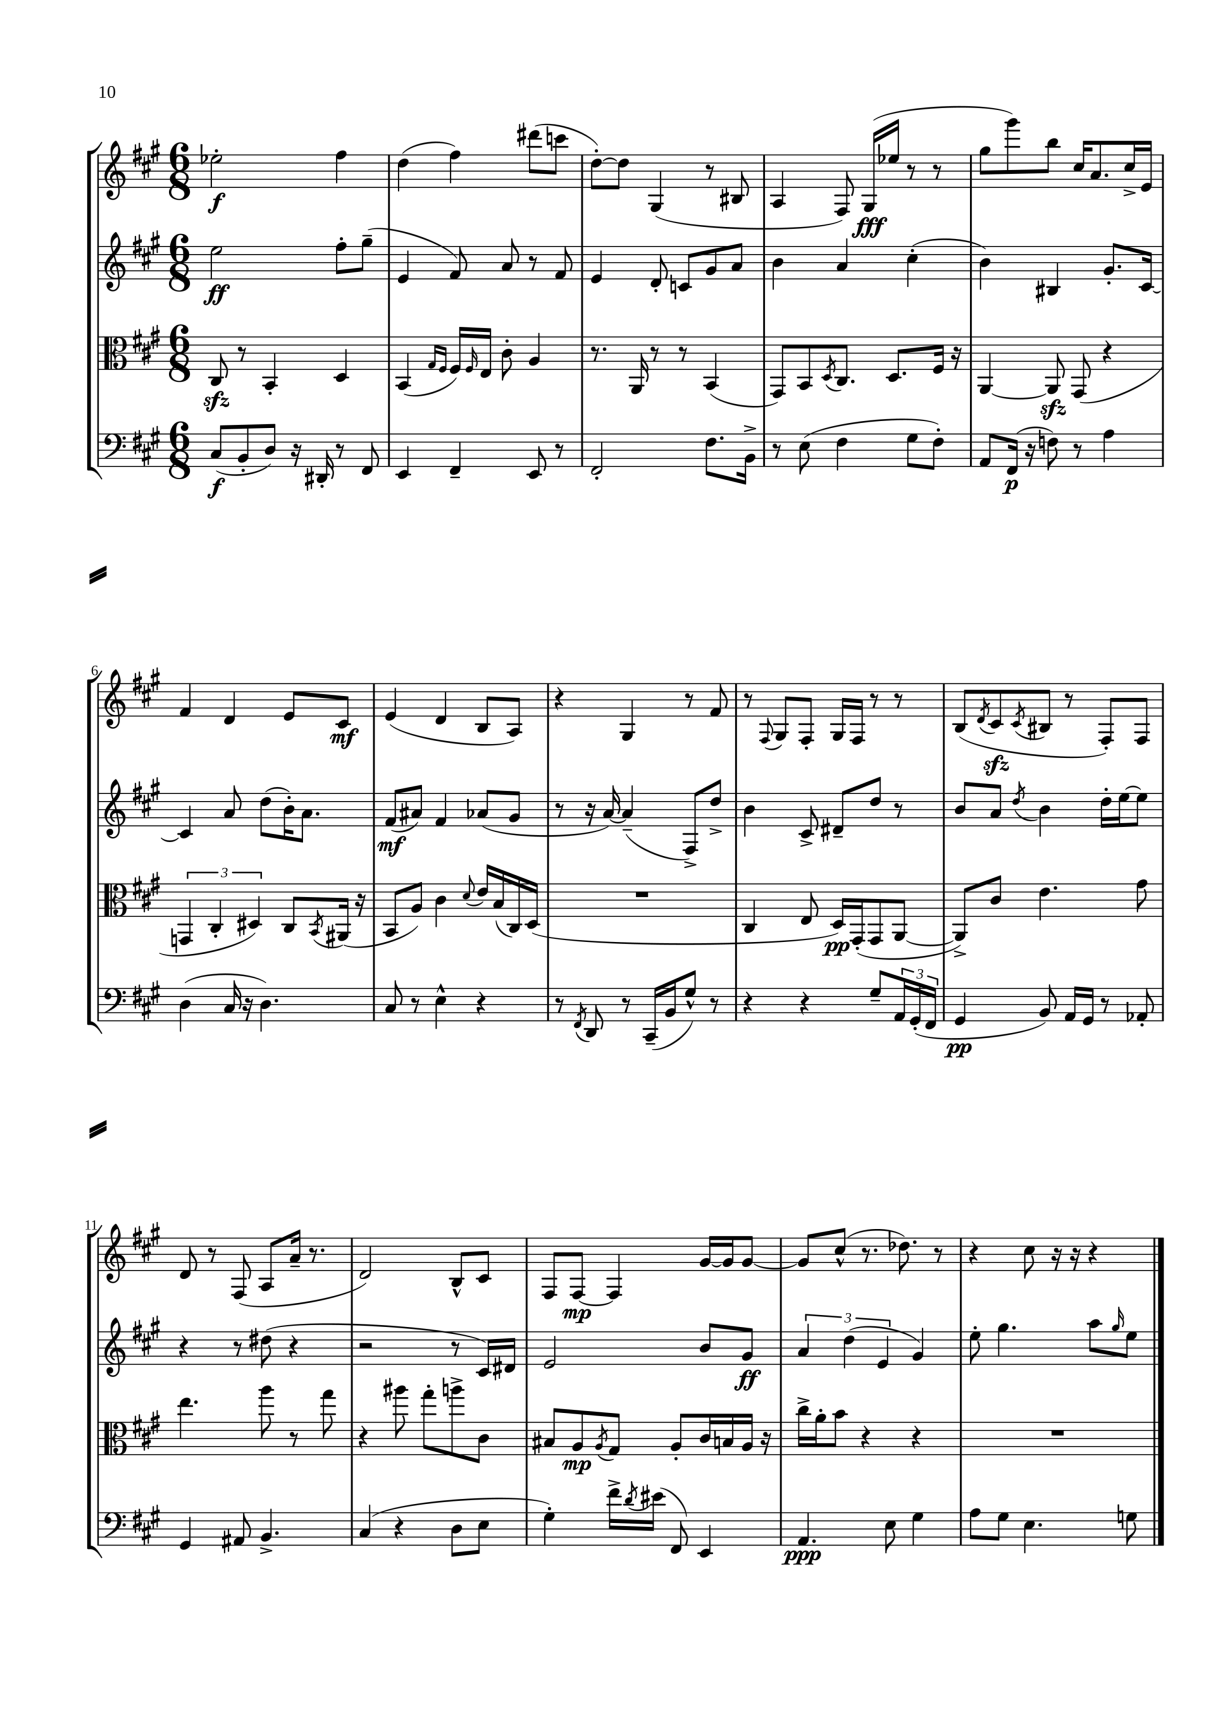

**kern	**dynam	**kern	**dynam	**kern	**dynam	**kern	**dynam
*part4	*part4	*part3	*part3	*part2	*part2	*part1	*part1
*staff4	*staff4	*staff3	*staff3	*staff2	*staff2	*staff1	*staff1
*clefF4	*	*clefC3	*	*clefG2	*	*clefG2	*
*k[f#c#g#]	*	*k[f#c#g#]	*	*k[f#c#g#]	*	*k[f#c#g#]	*
*M6/8	*	*M6/8	*	*M6/8	*	*M6/8	*
=1	=1	=1	=1	=1	=1	=1	=1
(8C#/L	f	8C#zz/	.	2ee\	ff	2ee-X'\	f
8BB'/	.	8r	.	.	.	.	.
8D/J)	.	4BB'/	.	.	.	.	.
16r	.	.	.	.	.	.	.
16DD#X'/	.	.	.	.	.	.	.
8r	.	4D/	.	8ff#'\L	.	4ff#\	.
8FF#/	.	.	.	(8gg#~\J	.	.	.
=2	=2	=2	=2	=2	=2	=2	=2
4EE/	.	(4BB/	.	4e/	.	(4dd\	.
.	.	16qqG#/LL	.	.	.	.	.
.	.	16qqF#/JJ	.	.	.	.	.
4FF#~/	.	16F#/LL)	.	8f#/)	.	4ff#\)	.
.	.	16qqF#/	.	.	.	.	.
.	.	16E/JJ	.	.	.	.	.
.	.	8c#'\	.	8a/	.	.	.
8EE/	.	4A/	.	8r	.	(8ddd#X\L	.
8r	.	.	.	8f#/	.	8cccn\J	.
=3	=3	=3	=3	=3	=3	=3	=3
2FF#'/	.	8.r	.	4e/	.	[8dd'\L)	.
.	.	.	.	.	.	8dd\J]	.
.	.	16AA/	.	.	.	.	.
.	.	8r	.	8d'/	.	(4G#/	.
.	.	8r	.	8cn/L	.	.	.
8.F#\L	.	(4BB/	.	8g#/	.	8r	.
.	.	.	.	8a/J	.	8B#X/	.
16BB^\Jk	.	.	.	.	.	.	.
=4	=4	=4	=4	=4	=4	=4	=4
8r	.	8GG#/L)	.	4b\	.	4A/	.
(8E\	.	8BB/	.	.	.	.	.
.	.	8qD/	.	.	.	.	.
4F#\	.	8.C#/J	.	4a/	.	8F#/)	.
.	.	.	.	.	.	(16G#/LL	fff
.	.	8.D/L	.	.	.	16ee-X/JJ	.
8G#\L	.	.	.	(4cc#'\	.	8r	.
8F#'\J)	.	16F#/Jk	.	.	.	8r	.
.	.	16r	.	.	.	.	.
=5	=5	=5	=5	=5	=5	=5	=5
8AA/L	.	[4AA/	.	4b\)	.	8gg#\L	.
(16FF#/Jk	p	.	.	.	.	8ggg#\)	.
16r	.	.	.	.	.	.	.
8Fn\)	.	8AAzz/]	.	4B#X/	.	8bb\J	.
8r	.	(8GG#/	.	.	.	16cc#/KL	.
.	.	.	.	.	.	8.a/	.
4A\	.	4r	.	8.g#'/L	.	.	.
.	.	.	.	.	.	16cc#^/L	.
.	.	.	.	[16c#/Jk	.	16e/JJ	.
!!LO:LB:g=z
=6	=6	=6	=6	=6	=6	=6	=6
(4D\	.	6GGn/	.	4c#/]	.	4f#/	.
.	.	6C#'/	.	.	.	.	.
16C#/	.	.	.	8a/	.	4d/	.
16r	.	.	.	.	.	.	.
.	.	6D#X/)	.	.	.	.	.
4.D\)	.	.	.	(8dd\L	.	.	.
.	.	8C#/L	.	16b'\K)	.	8e/L	.
.	.	.	.	8.a\J	.	.	.
.	.	8qBB/	.	.	.	.	.
.	.	(16AA#X/Jk	.	.	.	8c#/J	mf
.	.	16r	.	.	.	.	.
=7	=7	=7	=7	=7	=7	=7	=7
8C#/	.	8BB/L	.	(8f#/L	mf	(4e/	.
8r	.	8A/J)	.	8a#X/J)	.	.	.
4E^^\	.	4c#\	.	4f#/	.	4d/	.
.	.	8qqd/	.	.	.	.	.
4r	.	16e/LL	.	(8a-X/L	.	8B/L	.
.	.	(16B/	.	.	.	.	.
.	.	16C#/)	.	8g#/J	.	8A/J)	.
.	.	(16D/JJ	.	.	.	.	.
=8	=8	=8	=8	=8	=8	=8	=8
8r	.	2.r	.	8r	.	4r	.
8qFF#/	.	.	.	.	.	.	.
8DD/	.	.	.	16r	.	.	.
.	.	.	.	[16a/)	.	.	.
8r	.	.	.	(4a~/]	.	4G#/	.
(16CC#~/LL	.	.	.	.	.	.	.
16BB/J	.	.	.	.	.	.	.
8G#^^/J)	.	.	.	8F#^/L)	.	8r	.
8r	.	.	.	8dd^/J	.	8f#/	.
=9	=9	=9	=9	=9	=9	=9	=9
4r	.	4C#/	.	4b\	.	8r	.
.	.	.	.	.	.	8qqF#/	.
.	.	.	.	.	.	8G#/L	.
4r	.	8E/	.	8c#^/	.	8F#'/J	.
.	.	16D/LL)	pp	8d#X~/L	.	16G#/LL	.
.	.	(16GG#'/J	.	.	.	16F#/JJ	.
8G#~/L	.	8GG#/	.	8dd/J	.	8r	.
24AA/L	.	[8AA/J	.	8r	.	8r	.
(24GG#'/	.	.	.	.	.	.	.
24FF#/JJ	.	.	.	.	.	.	.
=10	=10	=10	=10	=10	=10	=10	=10
4GG#/	pp	8AA^/L])	.	8b/L	.	(8B/L	.
.	.	.	.	.	.	8qd/	.
.	.	8c#/J	.	8a/J	.	8c#zz/	.
.	.	.	.	8qdd/	.	8qc#/	.
8BB/)	.	4.e\	.	4b\	.	8B#X/J	.
16AA/LL	.	.	.	.	.	8r	.
16GG#/JJ	.	.	.	.	.	.	.
8r	.	.	.	16dd'\LL	.	8F#'/L)	.
.	.	.	.	[16ee\J	.	.	.
8AA-X'/	.	8g#\	.	8ee\J]	.	8F#/J	.
!!LO:LB:g=z
=11	=11	=11	=11	=11	=11	=11	=11
4GG#/	.	4.ee\	.	4r	.	8d/	.
.	.	.	.	.	.	8r	.
8AA#X/	.	.	.	8r	.	(8F#/	.
4.BB^/	.	8aa\	.	(8dd#X\	.	8A/L	.
.	.	8r	.	4r	.	16a~/Jk	.
.	.	.	.	.	.	8.r	.
.	.	8gg#\	.	.	.	.	.
=12	=12	=12	=12	=12	=12	=12	=12
(4C#/	.	4r	.	2r	.	2d/)	.
4r	.	8aa#X\	.	.	.	.	.
.	.	8gg#'\L	.	.	.	.	.
8D\L	.	8aan^\	.	8r	.	8B^^/L	.
8E\J	.	8c#\J	.	16c#/LL)	.	8c#/J	.
.	.	.	.	16d#X/JJ	.	.	.
=13	=13	=13	=13	=13	=13	=13	=13
4G#'\)	.	8B#X/L	.	2e/	.	8F#/L	.
.	.	8A/	mp	.	.	[8F#/J	mp
.	.	8qA/	.	.	.	.	.
16f#^\LL	.	8G#/J	.	.	.	4F#/]	.
8qd/	.	.	.	.	.	.	.
(16e#X\JJ	.	.	.	.	.	.	.
8FF#/)	.	8A'/L	.	.	.	.	.
4EE/	.	16c#/L	.	8b/L	.	[16g#/LL	.
.	.	16Bn/	.	.	.	16g#/J]	.
.	.	16A/JJ	.	8g#/J	ff	[8g#/J	.
.	.	16r	.	.	.	.	.
=14	=14	=14	=14	=14	=14	=14	=14
4.AA/	ppp	16cc#^\LL	.	6a/	.	8g#/L]	.
.	.	16a'\J	.	.	.	.	.
.	.	8b\J	.	.	.	(8cc#^^/J	.
.	.	.	.	(6dd\	.	.	.
.	.	4r	.	.	.	8.r	.
.	.	.	.	6e/	.	.	.
8E\	.	.	.	.	.	.	.
.	.	.	.	.	.	8.dd-X\)	.
4G#\	.	4r	.	4g#/)	.	.	.
.	.	.	.	.	.	8r	.
=15	=15	=15	=15	=15	=15	=15	=15
8A\L	.	2.r	.	8ee'\	.	4r	.
8G#\J	.	.	.	4.gg#\	.	.	.
4.E\	.	.	.	.	.	8cc#\	.
.	.	.	.	.	.	16r	.
.	.	.	.	.	.	16r	.
.	.	.	.	8aa\L	.	4r	.
.	.	.	.	16qqgg#/	.	.	.
8Gn\	.	.	.	8ee\J	.	.	.
==	==	==	==	==	==	==	==
*-	*-	*-	*-	*-	*-	*-	*-
